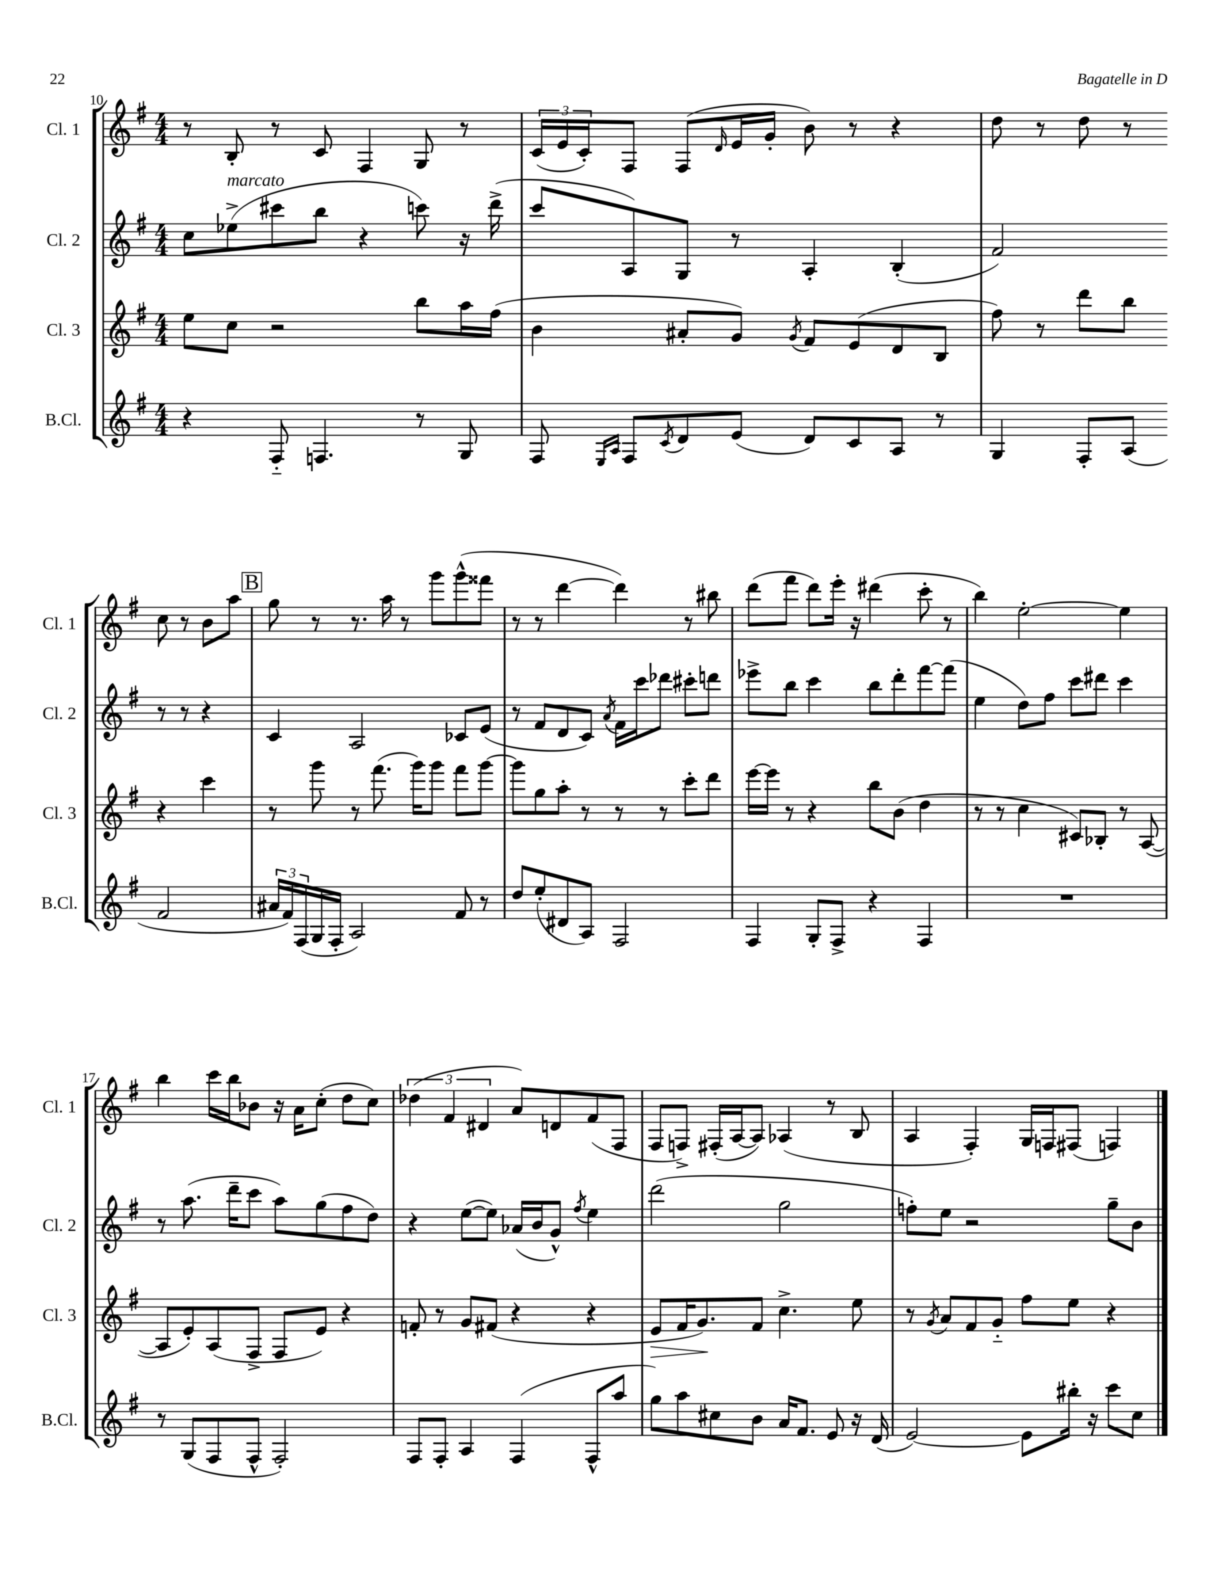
<<
\new StaffGroup <<
\new Staff = "s0" \with { instrumentName = "Cl. 1" shortInstrumentName = "Cl. 1" } {
    \clef treble \key g \major \numericTimeSignature \time 4/4
    r8 b8-. r8 c'8 fis4 g8 r8 |
    \tuplet 3/2 { c'16( e'16 c'16-.) } fis8 fis8( \grace { d'16 } e'16 g'16-. b'8) r8 r4 |
    d''8 r8 d''8 r8 c''8 r8 b'8 a''8 |
    \mark \markup { \box "B" } g''8 r8 r8. a''16 r8 g'''8 g'''8-^( fisis'''8 |
    r8 r8 d'''4~ d'''4) r8 bis''8 |
    d'''8( fis'''8 d'''8) e'''16-. r16 dis'''4( c'''8-. r8 |
    b''4) e''2~-. e''4 |
    b''4 c'''16 b''16 bes'8 r16 a'16 c''8-.( d''8 c''8) |
    \tuplet 3/2 { des''4( fis'4 dis'4 } a'8) d'8 fis'8( fis8 |
    fis8 f8->) fis16-.( a16~ a8) aes4( r8 b8 |
    a4 fis4-.) g16 f16 fis8( f4) \bar "|." |
}
\new Staff = "s1" \with { instrumentName = "Cl. 2" shortInstrumentName = "Cl. 2" } {
    \clef treble \key g \major \numericTimeSignature \time 4/4
    c''8 ees''8->^\markup { \italic "marcato" }( cis'''8 b''8 r4 c'''8) r16 d'''16->( |
    c'''8 a8) g8 r8 a4-. b4-.( |
    fis'2) r8 r8 r4 |
    \mark \markup { \box "B" } c'4 a2 ces'8 e'8( |
    r8 fis'8 d'8 c'8) \acciaccatura { a'8 } fis'16 c'''16 des'''8 cis'''8-. d'''8 |
    ees'''8-> b''8 c'''4 b''8 d'''8-. fis'''8~ fis'''8( |
    e''4 d''8) fis''8 c'''8 dis'''8 c'''4 |
    r8 a''8.( d'''16-- c'''8 a''8) g''8( fis''8 d''8) |
    r4 e''8~( e''8) aes'16( b'16 g'8-^) \acciaccatura { fis''8 } e''4 |
    d'''2( g''2 |
    f''8-.) e''8 r2 g''8-- b'8 \bar "|." |
}
\new Staff = "s2" \with { instrumentName = "Cl. 3" shortInstrumentName = "Cl. 3" } {
    \clef treble \key g \major \numericTimeSignature \time 4/4
    e''8 c''8 r2 b''8 a''16 fis''16( |
    b'4 ais'8-. g'8) \acciaccatura { g'8 } fis'8 e'8( d'8 b8 |
    fis''8) r8 d'''8 b''8 r4 c'''4 |
    \mark \markup { \box "B" } r8 g'''8 r8 fis'''8.( g'''16) g'''8 fis'''8 g'''8~ |
    g'''8 g''8 a''8-. r8 r8 r8 c'''8-. d'''8 |
    e'''16~ e'''16 r8 r4 b''8 b'8( d''4 |
    r8 r8 c''4 cis'8) bes8-. r8 a8~( |
    a8 e'8-.) a8( fis8-> fis8 e'8) r4 |
    f'8-. r8 g'8 fis'8( r4 r4 |
    e'8\> fis'16 g'8.\!) fis'8 c''4.-> e''8 |
    r8 \acciaccatura { g'8 } a'8 fis'8 g'8-_ fis''8 e''8 r4 \bar "|." |
}
\new Staff = "s3" \with { instrumentName = "B.Cl." shortInstrumentName = "B.Cl." } {
    \clef treble \key g \major \numericTimeSignature \time 4/4
    r4 fis8-_ f4. r8 g8 |
    fis8 \grace { e16 a16 } fis8 \acciaccatura { c'8 } d'8 e'8( d'8) c'8 a8 r8 |
    g4 fis8-. a8( fis'2 |
    \mark \markup { \box "B" } \tuplet 3/2 { ais'16 fis'16) fis16( } g16 fis16-. a2) fis'8 r8 |
    d''8 e''8-.( dis'8 a8) fis2 |
    fis4 g8-. fis8-> r4 fis4 |
    R1 |
    r8 g8( fis8 fis8-^ fis2-.) |
    fis8 fis8-. a4 fis4( fis8-^ a''8 |
    g''8) a''8 cis''8 b'8 a'16 fis'8. e'8 r16 d'16( |
    e'2~) e'8 bis''16-. r16 c'''8 c''8 \bar "|." |
}
>>
>>
\layout { \context { \Score currentBarNumber = #10 } }
